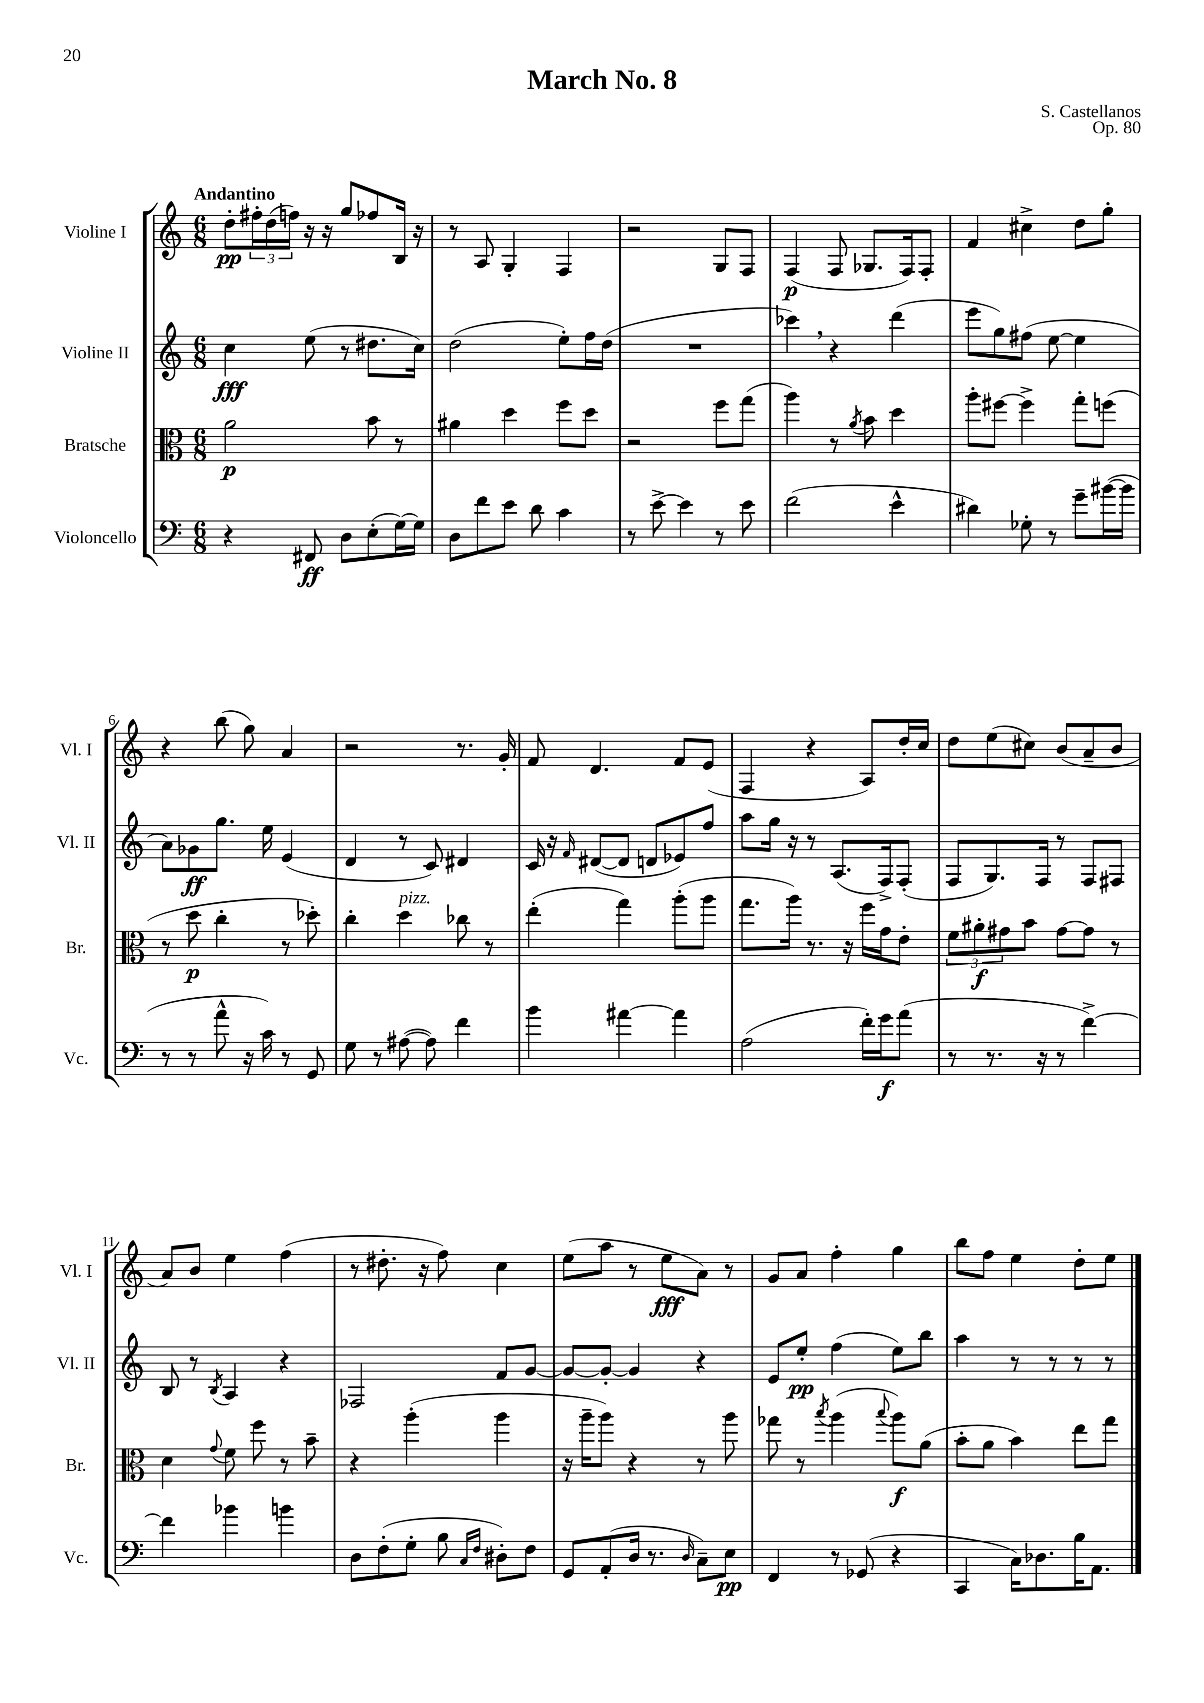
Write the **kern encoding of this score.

**kern	**kern	**kern	**kern
*staff4	*staff3	*staff2	*staff1
*clefF4	*clefC3	*clefG2	*clefG2
*k[]	*k[]	*k[]	*k[]
*M6/8	*M6/8	*M6/8	*M6/8
4r	2a\	4cc\	8dd'\L
.	.	.	24ff#'\L
.	.	.	(24dd\
.	.	.	24ff\JJ)
8FF#/	.	(8ee\	16r
.	.	.	16r
8D\L	.	8r	8gg/L
(8E'\	8b\	8.dd#\L	8ff-/
[16G\L)	8r	.	16B/Jk
16G\]JJ	.	16cc\Jk)	16r
=	=	=	=
8D\L	4a#\	(2dd\	8r
8f\	.	.	8A/
8e\J	4dd\	.	4G'/
8d\	.	.	.
4c\	8ff\L	8ee'\L)	4F/
.	8dd\J	16ff\L	.
.	.	(16dd\JJ	.
=	=	=	=
8r	2r	2.r	2r
[8e^\	.	.	.
4e\]	.	.	.
8r	8ff\L	.	8G/L
8e\	(8gg\J	.	8F/J
=	=	=	=
(2f\	4aa\)	4ccc-\)	(4F/
.	8r	4r	8F/
.	8qa/	.	.
.	8b\	.	8.G-/L
4e^^\	4dd\	(4ddd\	.
.	.	.	16F/k)
.	.	.	8F'/J
=	=	=	=
4d#\)	8aa'\L	8eee\L	4f/
.	[8ff#\J	8gg\)	.
8G-'\	4ff#^\]	(8ff#\J	4cc#^\
8r	.	[8ee\	.
8g~\L	8gg'\L	4ee\]	8dd\L
([16b#\L	(8ff\J	.	8gg'\J
16b#\]JJ	.	.	.
=	=	=	=
8r	8r	8a\L)	4r
8r	8dd\	8g-\	.
8a^^\	4cc'\	8.gg\J	(8bb\
16r	.	.	8gg\)
16c\)	.	16ee\	.
8r	8r	(4e/	4a/
8GG/	8dd-'\)	.	.
=	=	=	=
8G\	4cc'\	4d/	2r
8r	.	.	.
([8A#\	4dd\	8r	.
8A#\])	.	8c/)	.
4f\	8cc-\	4d#/	8.r
.	8r	.	.
.	.	.	16g'/
=	=	=	=
4b\	(4ee'\	16c/	8f/
.	.	16r	.
.	.	16qqf/	.
.	.	([8d#/L	4.d/
[4a#\	4gg\)	8d#/]J	.
.	.	8d/L	.
4a#\]	(8aa'\L	8e-/)	8f/L
.	8aa\J	8ff/J	(8e/J
=	=	=	=
(2A\	8.gg\L	8aa\L	4F/
.	.	16gg\Jk	.
.	16aa\Jk)	16r	.
.	8.r	8r	4r
.	.	(8.A/L	.
.	16r	.	.
16f'\LL)	16ff\LL	.	8A/L)
16g\J	16g\J	16F^/k)	.
(8a\J	8e'\J	(8F'/J	16dd'/L
.	.	.	16cc/JJ
=	=	=	=
8r	12f\L	8F/L	8dd\L
.	12a#'\	.	.
8.r	.	8.G/)	(8ee\
.	12g#\	.	.
.	8b\J	.	8cc#\J)
16r	.	16F/Jk	.
8r	[8g#\L	8r	(8b/L
[4f^\)	8g#\]J	8F/L	8a~/
.	8r	8F#/J	8b/J
=	=	=	=
4f\]	4d\	8B/	8a/L)
.	.	8r	8b/J
.	8qqg/	8qB/	.
4b-\	8f\	4A/	4ee\
.	8ff\	.	.
4b\	8r	4r	(4ff\
.	8b~\	.	.
=	=	=	=
8D\L	4r	2F-/	8r
(8F'\	.	.	8.dd#'\
8G'\J	(4aa'\	.	.
.	.	.	16r
8B\	.	.	8ff\)
16qqC/LL	.	.	.
16qqF/JJ	.	.	.
8D#'\L)	4aa\	8f/L	4cc\
8F\J	.	[8g/J	.
=	=	=	=
8GG/L	16r	8g/_L	(8ee\L
.	16aa~\LK	.	.
(8AA'/	8aa\J)	8g'/_J	8aa\J
16D/Jk	4r	4g/]	8r
8.r	.	.	.
.	.	.	8ee\L
16qqD/	.	.	.
8C~\L)	8r	4r	8a\J)
8E\J	8aa\	.	8r
=	=	=	=
4FF/	8gg-\	8e/L	8g/L
.	8r	8ee'/J	8a/J
.	8qbb/	.	.
8r	(4aa\	(4ff\	4ff'\
(8GG-/	.	.	.
.	8qqbb/	.	.
4r	8aa\L)	8ee\L)	4gg\
.	(8a\J	8bb\J	.
=	=	=	=
4CC/	8b'\L	4aa\	8bb\L
.	8a\J	.	8ff\J
16C\LK)	4b\)	8r	4ee\
8.D-\	.	.	.
.	.	8r	.
16B\K	8ee\L	8r	8dd'\L
8.AA\J	.	.	.
.	8gg\J	8r	8ee\J
==	==	==	==
*-	*-	*-	*-
